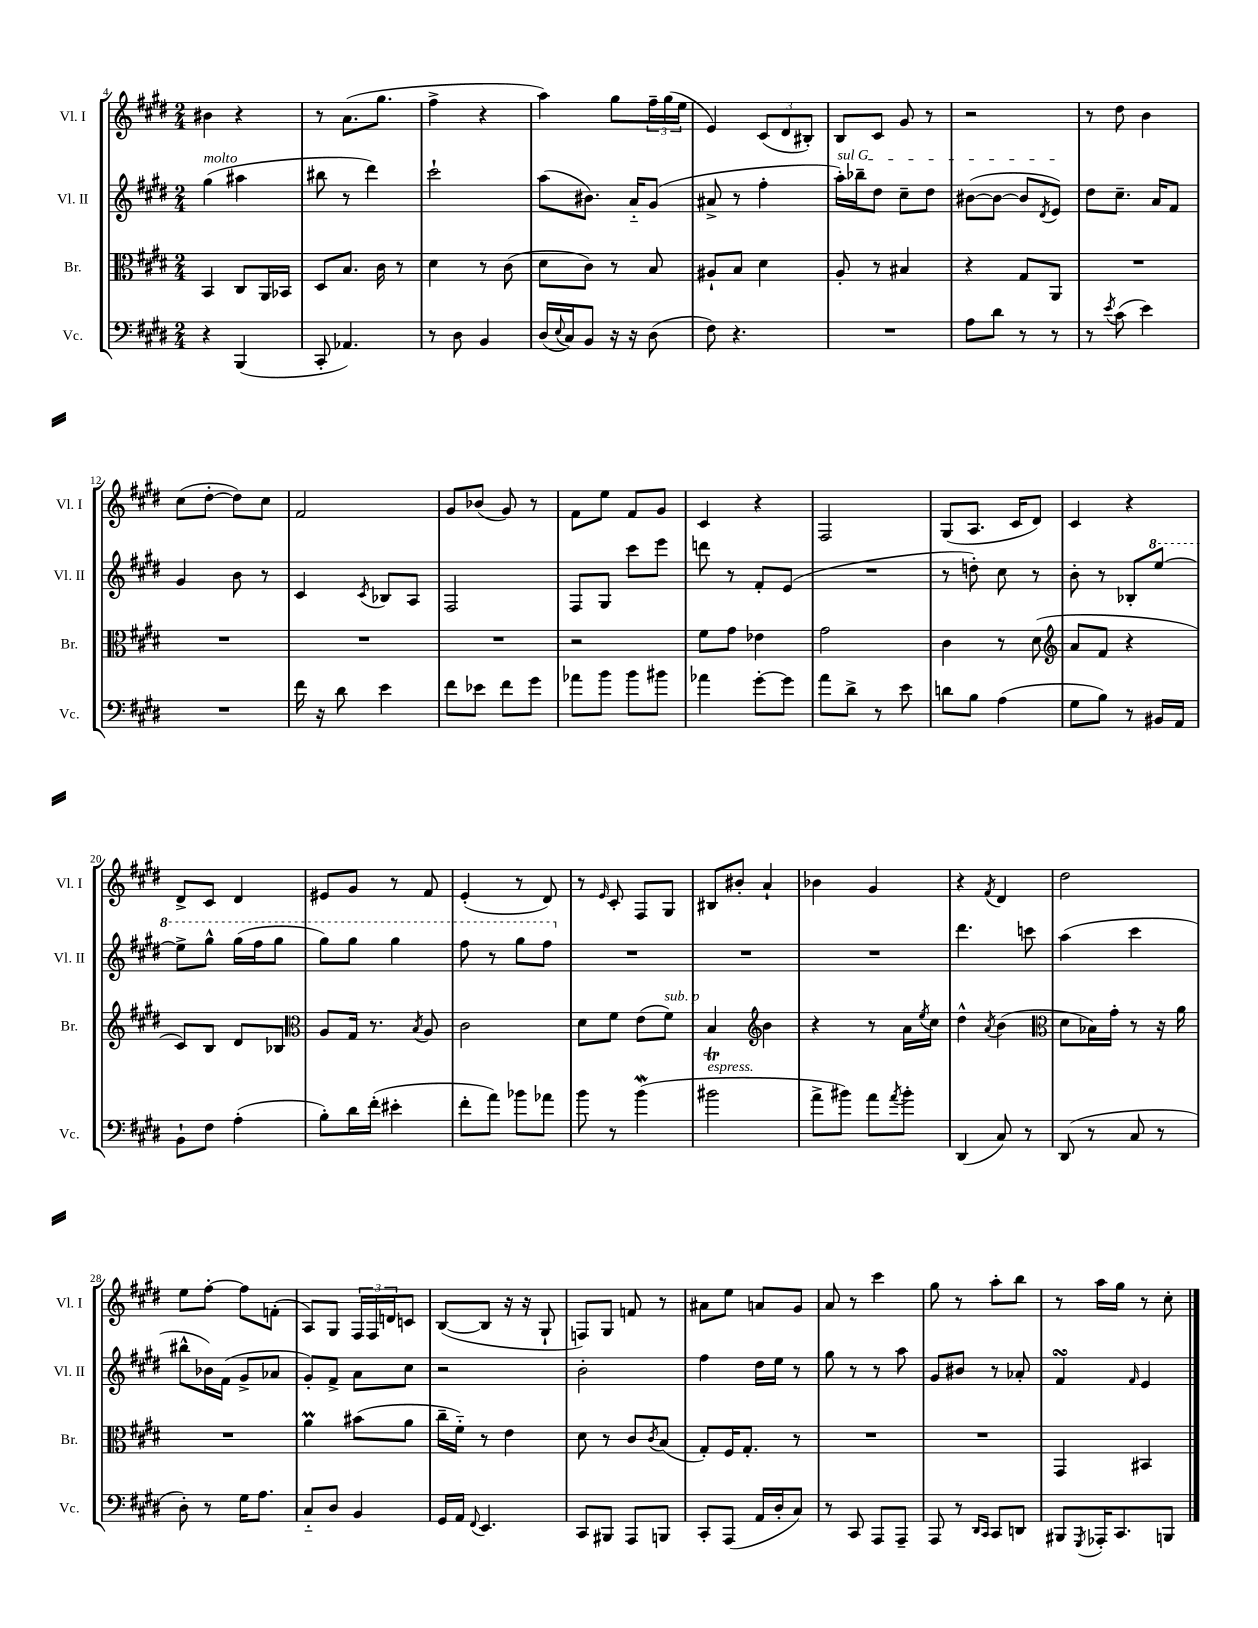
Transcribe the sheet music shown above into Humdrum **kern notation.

**kern	**kern	**kern	**kern
*staff4	*staff3	*staff2	*staff1
*clefF4	*clefC3	*clefG2	*clefG2
*k[f#c#g#d#]	*k[f#c#g#d#]	*k[f#c#g#d#]	*k[f#c#g#d#]
*M2/4	*M2/4	*M2/4	*M2/4
4r	4BB/	(4gg#\	4b#\
(4BBB/	8C#/L	4aa#\	4r
.	16AA/L	.	.
.	16BB-/JJ	.	.
=	=	=	=
8CC#'/	8D#/L	8bb#\	8r
4.AA-/)	8.B/J	8r	(8.a\L
.	.	4ddd#\)	.
.	16c#\	.	8.gg#\J
.	8r	.	.
=	=	=	=
8r	4d#\	2ccc#`\	4ff#^\
8D#\	.	.	.
4BB/	8r	.	4r
.	(8c#\	.	.
=	=	=	=
(16D#/LL	8d#\L	(8aa\L	4aa\)
8qqE/	.	.	.
16C#/J)	.	.	.
8BB/J	8c#\J)	8.b#\J)	.
16r	8r	.	8gg#\L
16r	.	16a'~/LK	.
(8D#\	8B/	(8g#/J	24ff#~\L
.	.	.	(24gg#\
.	.	.	24ee\JJ
=	=	=	=
8F#\)	8A#`/L	8a#^/	4e/)
4.r	8B/J	8r	.
.	4d#\	4ff#'\	(12c#/L
.	.	.	12d#/
.	.	.	12B#'/J)
=	=	=	=
2r	8A'/	16aa'\LL)	8B/L
.	.	16bb-~\J	.
.	8r	8dd#\J	8c#/J
.	4B#/	8cc#~\L	8g#/
.	.	8dd#\J	8r
=	=	=	=
8A\L	4r	([8b#\L	2r
8d#\J	.	8b#\_J	.
8r	8G#/L	8b#/]L	.
.	.	8qd#/	.
8r	8AA/J	8e/J)	.
=	=	=	=
8r	2r	8dd#\L	8r
8qe/	.	.	.
(8c#\	.	8.cc#~\J	8dd#\
4e\)	.	.	4b\
.	.	16a/LK	.
.	.	8f#/J	.
=	=	=	=
2r	2r	4g#/	(8cc#\L
.	.	.	[8dd#'\J
.	.	8b\	8dd#\]L)
.	.	8r	8cc#\J
=	=	=	=
16f#\	2r	4c#/	2f#/
16r	.	.	.
8d#\	.	.	.
.	.	8qc#/	.
4e\	.	8B-/L	.
.	.	8A/J	.
=	=	=	=
8f#\L	2r	2F#/	8g#/L
8e-\J	.	.	(8b-/J
8f#\L	.	.	8g#/)
8g#\J	.	.	8r
=	=	=	=
8a-\L	2r	8F#/L	8f#\L
8b\J	.	8G#/J	8ee\J
8b\L	.	8ccc#\L	8f#/L
8b#\J	.	8eee\J	8g#/J
=	=	=	=
4a-\	8f#\L	8ddd\	4c#/
.	8g#\J	8r	.
[8g#'\L	4e-\	8f#'/L	4r
8g#\]J	.	(8e/J	.
=	=	=	=
8a\L	2g#\	2r	2F#/
8d#^\J	.	.	.
8r	.	.	.
8e\	.	.	.
=	=	=	=
8d\L	4c#\	8r	(8G#/L
8B\J	.	8dd'\)	8.A/J
(4A\	8r	8cc#\	.
.	.	.	16c#/LK
.	(8d#\	8r	8d#/J)
=	=	=	=
*	*clefG2	*	*
8G#\L	8a/L	8b'\	4c#/
8B\J)	8f#/J	8r	.
8r	4r	8B-'/L	4r
16BB#/LL	.	[8eee/J	.
16AA/JJ	.	.	.
=	=	=	=
8BB`\L	8c#/L)	8eee^\]L	8d#^/L
8F#\J	8B/J	8ggg#^^\J	8c#/J
(4A'\	8d#/L	(16ggg#\LL	4d#/
.	.	16fff#\J	.
.	8B-/J	8ggg#\J	.
=	=	=	=
*	*clefC3	*	*
8B'\L)	8A/L	8ggg#\L)	8e#/L
16d#\L	16G#/Jk	8ggg#\J	8g#/J
(16f#'\JJ	8.r	.	.
4e#'\	.	4ggg#\	8r
.	8qB/	.	.
.	8A/	.	8f#/
=	=	=	=
8f#'\L	2c#\	8fff#\	(4e'/
8a\J)	.	8r	.
8b-\L	.	8ggg#\L	8r
8a-\J	.	8fff#\J	8d#/)
=	=	=	=
8b\	8d#\L	2r	8r
.	.	.	16qqe/
8r	8f#\J	.	8c#'/
(4b\	(8e\L	.	8F#/L
.	8f#\J)	.	8G#/J
=	=	=	=
2b#\	4B/	2r	8B#/L
.	.	.	8b#'/J
*	*clefG2	*	*
.	4b\	.	4a`/
=	=	=	=
8a^\L	4r	2r	4b-\
8b#\J)	.	.	.
8a\L	8r	.	4g#/
8qa/	.	.	.
8b#'\J	16a\LL	.	.
.	8qee/	.	.
.	16cc#\JJ	.	.
=	=	=	=
(4DD#/	4dd#^^\	4.ddd#\	4r
.	8qa/	.	8qf#/
8C#/)	(4b\	.	4d#/
8r	.	8ccc\	.
=	=	=	=
*	*clefC3	*	*
(8DD#/	8d#\L	(4aa\	2dd#\
8r	16B-\L)	.	.
.	16g#'\JJ	.	.
8C#/	8r	4ccc#\	.
8r	16r	.	.
.	16a\	.	.
=	=	=	=
8D#'\)	2r	8bb#^^\L	8ee\L
8r	.	16b-\L)	[8ff#'\J
.	.	(16f#\JJ	.
16G#\LK	.	8g#^/L	8ff#\]L
8.A\J	.	.	.
.	.	8a-/J	(8f'\J
=	=	=	=
8C#'~/L	4a\	8g#'/L)	8A/L)
8D#/J	.	8f#^/J	8G#/J
4BB/	(8b#\L	8a\L	24F#/LL
.	.	.	24F#/
.	.	.	24d/J
.	8a\J	8cc#\J	8c/J
=	=	=	=
16GG#/LL	16cc#~\LL	2r	([8B/L
16AA/JJ	16f#'~\JJ)	.	.
8qqFF#/	.	.	.
4.EE/	8r	.	8B/]J
.	4e\	.	16r
.	.	.	16r
.	.	.	8G#`/
=	=	=	=
8CC#/L	8d#\	2b'\	8F/L)
8BBB#/J	8r	.	8G#/J
8AAA/L	8c#/L	.	8f/
.	8qc#/	.	.
8BBB/J	(8B/J	.	8r
=	=	=	=
8CC#'/L	8G#'/L)	4ff#\	8a#\L
(8AAA/J	16F#/K	.	8ee\J
.	8.G#'/J	.	.
16AA/LL	.	16dd#\LL	8a/L
16D#'/J	.	16ee\JJ	.
8C#/J)	8r	8r	8g#/J
=	=	=	=
8r	2r	8gg#\	8a/
8CC#/	.	8r	8r
8AAA/L	.	8r	4ccc#\
8AAA~/J	.	8aa\	.
=	=	=	=
8AAA/	2r	8g#/L	8gg#\
8r	.	8b#/J	8r
16qqDD#/LL	.	.	.
16qqCC#/JJ	.	.	.
8CC#/L	.	8r	8aa'\L
8DD/J	.	8a-'/	8bb\J
=	=	=	=
8BBB#/L	4GG#/	4f#/	8r
8qGGG#/	.	.	.
16AAA-'/K	.	.	16aa\LL
8.CC#/	.	.	16gg#\JJ
.	.	16qqf#/	.
.	4BB#/	4e/	8r
8BBB/J	.	.	8cc#'\
==	==	==	==
*-	*-	*-	*-
